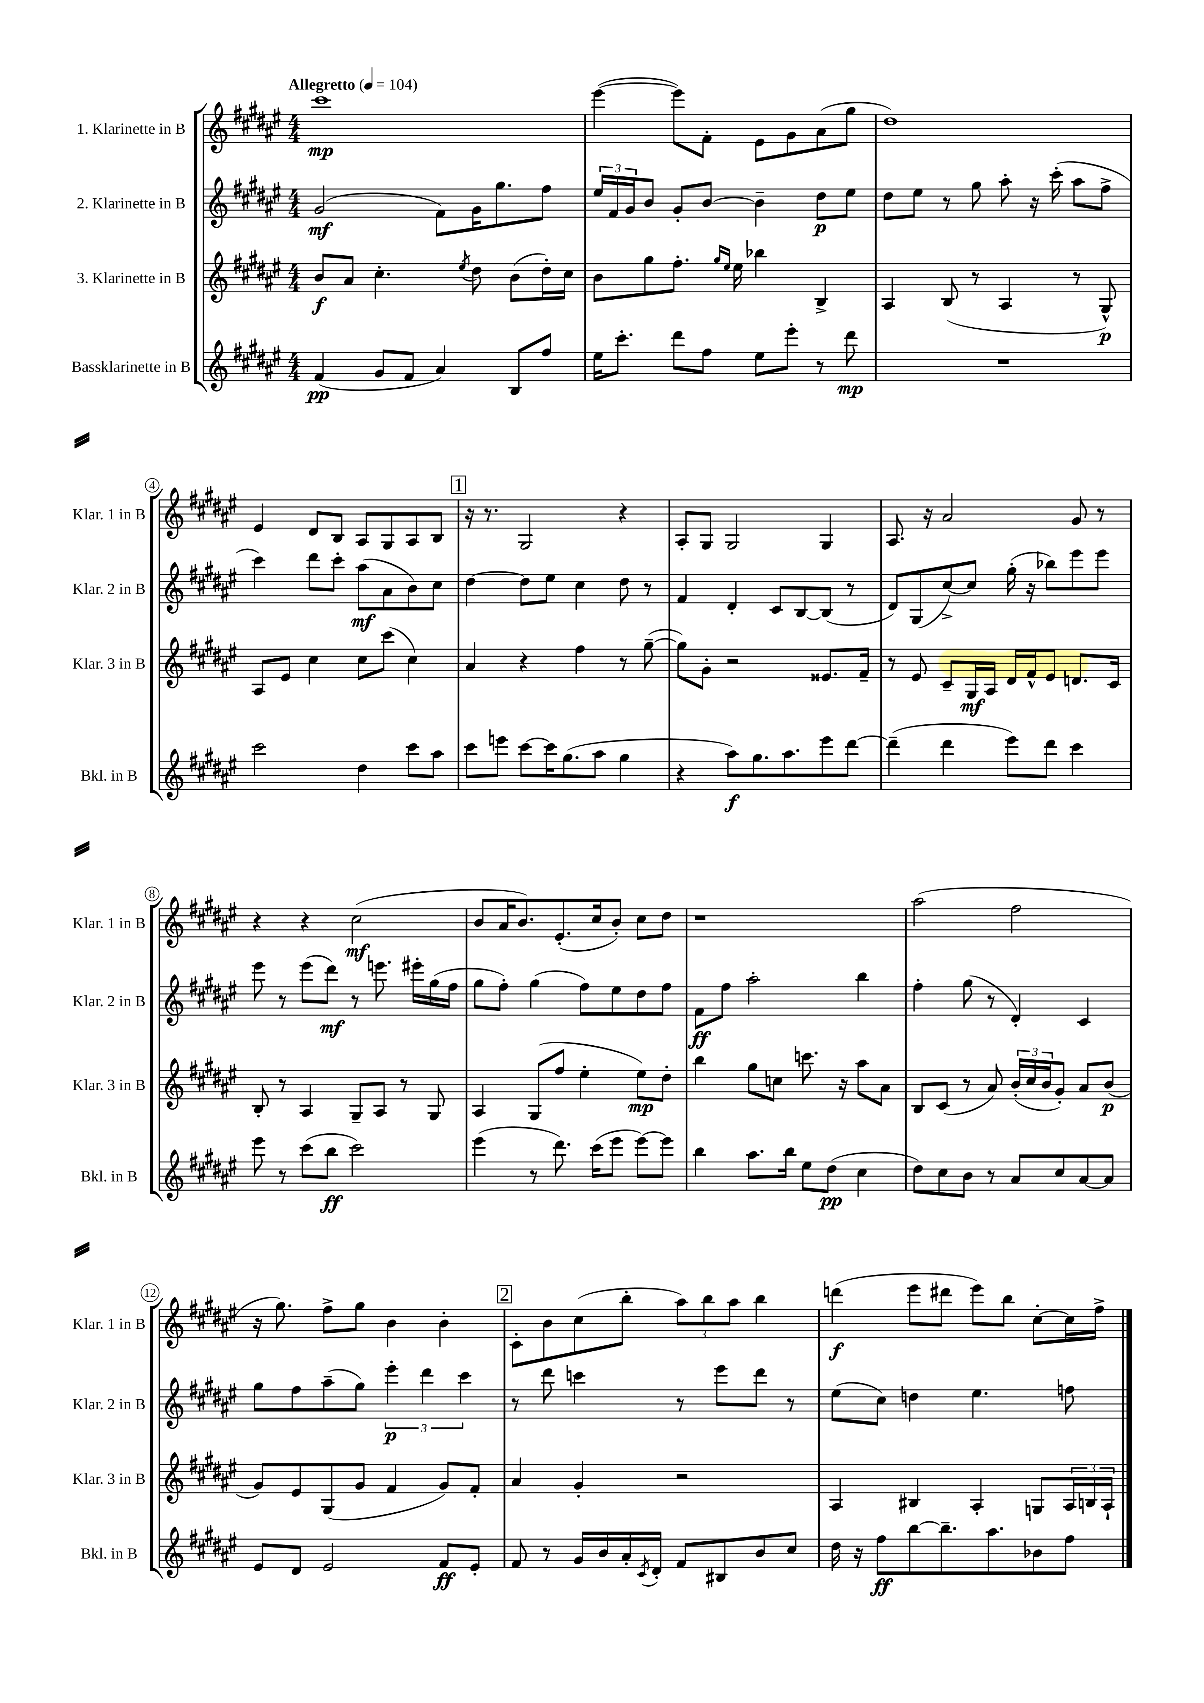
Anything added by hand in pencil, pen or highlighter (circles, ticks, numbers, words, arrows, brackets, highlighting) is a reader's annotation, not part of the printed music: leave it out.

**kern	**kern	**kern	**kern
*staff4	*staff3	*staff2	*staff1
*clefG2	*clefG2	*clefG2	*clefG2
*k[f#c#g#d#a#e#]	*k[f#c#g#d#a#e#]	*k[f#c#g#d#a#e#]	*k[f#c#g#d#a#e#]
*M4/4	*M4/4	*M4/4	*M4/4
*MM104	*MM104	*MM104	*MM104
(4f#	8b	(2g#	1ccc#
.	8a#	.	.
8g#	4.cc#'	.	.
8f#	.	.	.
4a#)	.	8f#)	.
.	8qee#	.	.
.	8dd#	16g#	.
.	.	8.gg#	.
8B	(8b	.	.
8ff#	16dd#')	8ff#	.
.	16cc#	.	.
=	=	=	=
16ee#	8b	24ee#	([4eee#
.	.	24f#	.
8.ccc#'	.	.	.
.	.	24g#	.
.	8gg#	8b	.
8ddd#	8.ff#'	8g#'	8eee#])
8ff#	.	[8b	8f#'
.	16qqgg#	.	.
.	16qqee#	.	.
.	16ee#	.	.
8ee#	4bb-	4b~]	8e#
8eee#'	.	.	8g#
8r	4B^	8dd#	(8a#
8ddd#	.	8ee#	8gg#
=	=	=	=
1r	4A#	8dd#	1dd#)
.	.	8ee#	.
.	(8B	8r	.
.	8r	8gg#	.
.	4A#	8aa#'	.
.	.	16r	.
.	.	(16ccc#'	.
.	8r	8aa#	.
.	8G#^^)	8ff#^	.
=	=	=	=
2ccc#	8A#	4ccc#)	4e#
.	8e#	.	.
.	4cc#	8ddd#	8d#
.	.	8ccc#'	8B
4dd#	8cc#	(8aa#	8A#
.	(8ccc#	8a#	8G#
8ccc#	4cc#)	8b)	8A#
8aa#	.	8cc#	8B
=	=	=	=
8ccc#	4a#	[4dd#	16r
.	.	.	8.r
8eee	.	.	.
[8ccc#	4r	8dd#]	2G#
16ccc#]	.	8ee#	.
(8.gg#	.	.	.
.	4ff#	4cc#	.
8aa#	.	.	.
4gg#	8r	8dd#	4r
.	([8gg#~	8r	.
=	=	=	=
4r	8gg#])	4f#	8A#'
.	8g#'	.	8G#
8aa#)	2r	4d#'	2G#
8.gg#	.	.	.
.	.	8c#	.
8.aa#	.	.	.
.	.	[8B	.
8eee#	8.e##	(8B]	4G#
[8ddd#	.	8r	.
.	16f#~	.	.
=	=	=	=
(4ddd#~]	8r	8d#)	8.A#
.	8e#	(8G#	.
.	.	.	16r
4ddd#	8c#~	[8cc#^)	2a#
.	16G#	8cc#]	.
.	16A#	.	.
8eee#)	16d#	(16gg#'	.
.	16f#^^	16r	.
8ddd#	8e#	8bb-)	.
4ccc#	8.d	8eee#	8g#
.	.	8eee#	8r
.	16c#	.	.
=	=	=	=
8eee#	8B'	8eee#	4r
8r	8r	8r	.
(8ccc#	4A#	(8eee#	4r
8bb	.	8ddd#)	.
2ccc#)	8G#~	8r	(2cc#
.	8A#	8.eee	.
.	8r	.	.
.	.	16eee#'	.
.	8G#	(16gg#	.
.	.	16ff#	.
=	=	=	=
(4eee#	4A#	8gg#	8b
.	.	8ff#')	16a#
.	.	.	8.b)
8r	(8G#	(4gg#	.
8.ddd#)	8ff#	.	(8.e#'
.	4ee#'	8ff#)	.
(16ccc#	.	.	16cc#
8eee#	.	8ee#	8b')
[8eee#)	8ee#)	8dd#	8cc#
8eee#]	8dd#'	8ff#	8dd#
=	=	=	=
4bb	4bb	8f#	1r
.	.	8ff#	.
8.aa#	8gg#	2aa#'	.
.	8cc	.	.
16bb	.	.	.
8ee#	8.ccc	.	.
(8dd#	.	.	.
.	16r	.	.
4cc#	8aa#	4bb	.
.	8a#	.	.
=	=	=	=
8dd#)	8B	4ff#'	(2aa#
8cc#	(8c#	.	.
8b	8r	(8gg#	.
8r	8a#)	8r	.
8a#	(24b'	4d#')	2ff#
.	24cc#	.	.
.	24b	.	.
8cc#	8g#')	.	.
[8a#	8a#	4c#	.
8a#]	(8b	.	.
=	=	=	=
8e#	8g#)	8gg#	16r
.	.	.	8.gg#)
8d#	8e#	8ff#	.
2e#	(8G#	(8aa#~	8ff#^
.	8g#	8gg#)	8gg#
.	4f#	6eee#'	4b
.	.	6ddd#	.
8f#	8g#)	.	4b'
.	.	6ccc#	.
8e#'	8f#'	.	.
=	=	=	=
8f#	4a#	8r	8c#'
8r	.	8ddd#	8b
16g#	4g#'	4ccc	(8cc#
16b	.	.	.
16a#'	.	.	8bb'
8qc#	.	.	.
16d#'	.	.	.
8f#	2r	8r	12aa#)
.	.	.	12bb
8B#	.	8eee#	.
.	.	.	12aa#
8b	.	8ddd#	4bb
8cc#	.	8r	.
=	=	=	=
16dd#	4A#	(8ee#	(4ddd
16r	.	.	.
8ff#	.	8cc#)	.
[8bb	4B#	4dd	8eee#
8.bb~]	.	.	8ddd#
.	4A#'	4.ee#	8eee#)
8.aa#	.	.	.
.	.	.	8bb
8b-	8G	.	[8cc#'
8ff#	24A#	8ff	16cc#]
.	24B	.	.
.	.	.	16ff#^
.	24A#`	.	.
==	==	==	==
*-	*-	*-	*-
